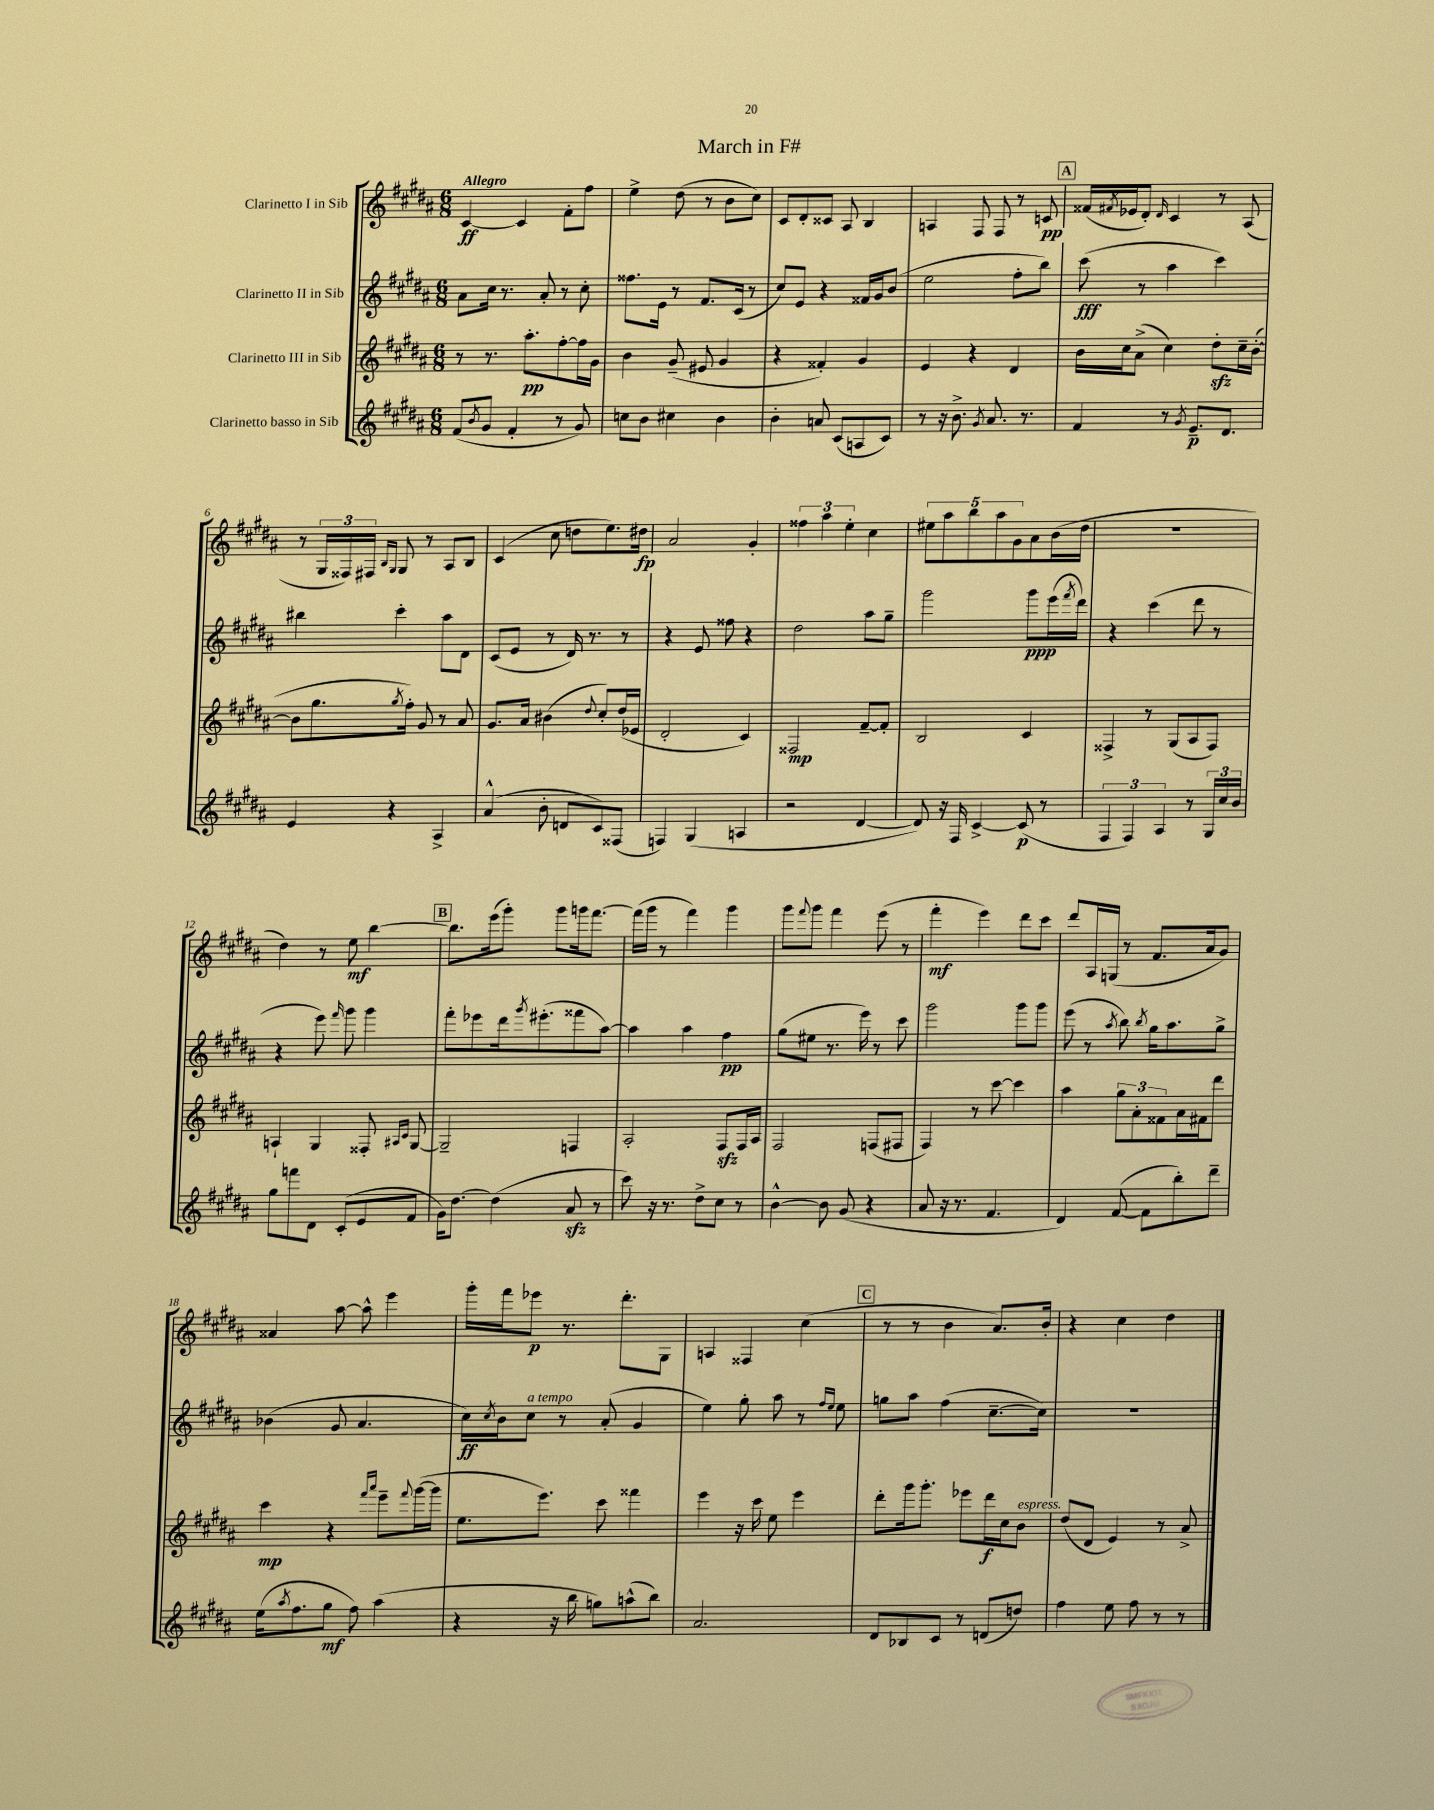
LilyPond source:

\header { title = "March in F#" }
<<
\new StaffGroup <<
\new Staff = "s0" \with { instrumentName = "Clarinetto I in Sib" } {
    \clef treble \key b \major \numericTimeSignature \time 6/8 \tempo "Allegro"
    cis'4~\ff cis'4 fis'8-. fis''8 |
    e''4-> dis''8( r8 b'8 cis''8) |
    cis'8 dis'8-. cisis'8 ais8 b4 |
    a4 fis8 fis8 r8 c'8\pp |
    \mark \markup { \box "A" } fisis'16( \acciaccatura { fis'8 } ees'16 dis'8-.) \grace { dis'16 } cis'4 r8 ais8( |
    r8 \tuplet 3/2 { gis16 fisis16) fis16 } \grace { b16 gis16 } gis8 r8 ais8 b8 |
    cis'4( cis''8 d''8 e''8.) dis''16\fp |
    ais'2 gis'4-. |
    \tuplet 3/2 { fisis''4 ais''4 e''4-. } cis''4 |
    \tuplet 5/4 { eis''8 ais''8 b''8 ais''8 gis'8 } ais'8 b'16( dis''16 |
    R2. |
    dis''4) r8 e''8\mf b''4~ |
    \mark \markup { \box "B" } b''8. e'''16( gis'''8-.) gis'''8 g'''16 fis'''8.~ |
    fis'''16( gis'''16 r8 fis'''4) gis'''4 |
    gis'''8 \appoggiatura { fis'''8 } gis'''8 fis'''4 e'''8( r8 |
    fis'''4-.\mf e'''4) dis'''8 cis'''8 |
    dis'''8 ais16 g16( r8 fis'8. ais'16 gis'8) |
    aisis'4 ais''8~ ais''8-^ e'''4 |
    gis'''16-. fis'''16 ees'''8\p r8. dis'''8.-. gis8 |
    a4 fisis4 cis''4( |
    \mark \markup { \box "C" } r8 r8 b'4 ais'8.) b'16-. |
    r4 cis''4 dis''4 \bar "|." |
}
\new Staff = "s1" \with { instrumentName = "Clarinetto II in Sib" } {
    \clef treble \key b \major \numericTimeSignature \time 6/8
    ais'8 cis''16 r8. ais'8-. r8 cis''8-. |
    fisis''8. e'16 r8 fis'8. cis'16( r8 |
    cis''8) e'8 r4 fisis'16 gis'16 b'8( |
    e''2 fis''8-. b''8) |
    \mark \markup { \box "A" } cis'''8\fff( r8 ais''4 cis'''4) |
    bis''4 cis'''4-. ais''8 dis'8 |
    cis'8( e'8 r8 dis'16) r8. r8 |
    r4 e'8 fisis''8 r4 |
    dis''2 ais''8 gis''8-- |
    gis'''2 gis'''8\ppp e'''16( \acciaccatura { fis'''8 } dis'''16) |
    r4 cis'''4( dis'''8 r8 |
    r4 e'''8) \grace { fis'''16 } gis'''8 gis'''4 |
    \mark \markup { \box "B" } fis'''8-. ees'''8 dis'''16 \acciaccatura { gis'''8 } eis'''8.-.( fisis'''8 ais''8~) |
    ais''4 ais''4 fis''4\pp |
    gis''8( eis''8 r8. e'''16) r8 cis'''8 |
    gis'''2 gis'''8 gis'''8 |
    e'''8( r8 \acciaccatura { ais''8 } b''8) \acciaccatura { b''8 } gis''16 ais''8. gis''8-> |
    bes'4( gis'8 ais'4. |
    cis''16\ff) \acciaccatura { cis''8 } b'16 cis''8^\markup { \italic "a tempo" } r8 ais'8-.( gis'4 |
    e''4) gis''8-. ais''8 r8 \grace { fis''16 e''16 } e''8 |
    \mark \markup { \box "C" } g''8 ais''8 fis''4( cis''8.~-- cis''16) |
    R2. \bar "|." |
}
\new Staff = "s2" \with { instrumentName = "Clarinetto III in Sib" } {
    \clef treble \key b \major \numericTimeSignature \time 6/8
    r8 r8. ais''8.-.\pp fis''8~-. fis''16 gis'16 |
    b'4 gis'8--( eis'8 gis'4 |
    r4 fisis'4-.) gis'4 |
    e'4 r4 dis'4 |
    \mark \markup { \box "A" } b'16 cis''16 ais'8->( cis''4) dis''8-.\sfz cis''16-- b'16~-.( |
    b'8 gis''8. \acciaccatura { gis''8 } fis''16-.) gis'8 r8 ais'8 |
    gis'8. ais'16 bis'4( \appoggiatura { dis''8 } cis''8-.) dis''16( ees'16 |
    dis'2-. cis'4) |
    fisis2\mp fis'8~-- fis'8-. |
    b2 cis'4 |
    fisis4-> r8 gis8( ais8 fisis8) |
    a4-! gis4 fisis8-. \grace { ais16 cis'16 } gis8~ |
    \mark \markup { \box "B" } gis2-- f4 |
    ais2-. fis8\sfz fis16 ais16 |
    fis2 f8( fis8 |
    fis4) r8 cis'''8~ cis'''4 |
    ais''4 \tuplet 3/2 { gis''8 ais'8-. fisis'8 } ais'16 fis'16 dis'''8 |
    cis'''4\mp r4 \grace { fis'''16 ais'''16 } e'''8-- \appoggiatura { fis'''8 } gis'''16~( gis'''16 |
    e''8. e'''8.) cis'''8 fisis'''4 |
    e'''4 r16 cis'''16 e''8 e'''4 |
    \mark \markup { \box "C" } dis'''8-. gis'''16 gis'''8.-. ees'''8 dis'''16\f cis''16 b'8^\markup { \italic "espress." } |
    dis''8( dis'8 e'4) r8 ais'8-> \bar "|." |
}
\new Staff = "s3" \with { instrumentName = "Clarinetto basso in Sib" } {
    \clef treble \key b \major \numericTimeSignature \time 6/8
    fis'8( \acciaccatura { b'8 } gis'8 fis'4-. r8 gis'8) |
    c''8 b'8 cis''4 b'4 |
    b'4-. a'8 cis'8( a8 cis'8) |
    r8 r16 b'8.-> \acciaccatura { gis'8 } ais'8. r8. |
    \mark \markup { \box "A" } fis'4 r8 \acciaccatura { gis'8 } e'8.--\p dis'8. |
    e'4 r4 ais4-> |
    ais'4-^( b'8-. d'8 cis'8) fisis8( |
    f4) gis4( a4 |
    r2 dis'4~ |
    dis'8) r16 fis16 cis'4~-> cis'8\p( r8 |
    \tuplet 3/2 { fis4 fis4) ais4 } r8 \tuplet 3/2 { gis16 cis''16 b'16 } |
    gis''8 f'''8 dis'8 cis'8-.( e'8 fis'8 |
    \mark \markup { \box "B" } gis'16) dis''8.~ dis''4( ais'8\sfz r8 |
    cis'''8) r16 r8. dis''8-> cis''8 r8 |
    b'4~-^ b'8 gis'8( r4 |
    ais'8 r16 r8. fis'4. |
    dis'4) fis'8~( fis'8 b''8-.) dis'''8-- |
    e''16( \acciaccatura { ais''8 } fis''8. gis''8\mf fis''8) ais''4( |
    r4 r16 b''16 g''8) a''8-^( b''8) |
    ais'2. |
    \mark \markup { \box "C" } dis'8 bes8 cis'8 r8 d'8( d''8) |
    fis''4 e''8 fis''8 r8 r8 \bar "|." |
}
>>
>>
